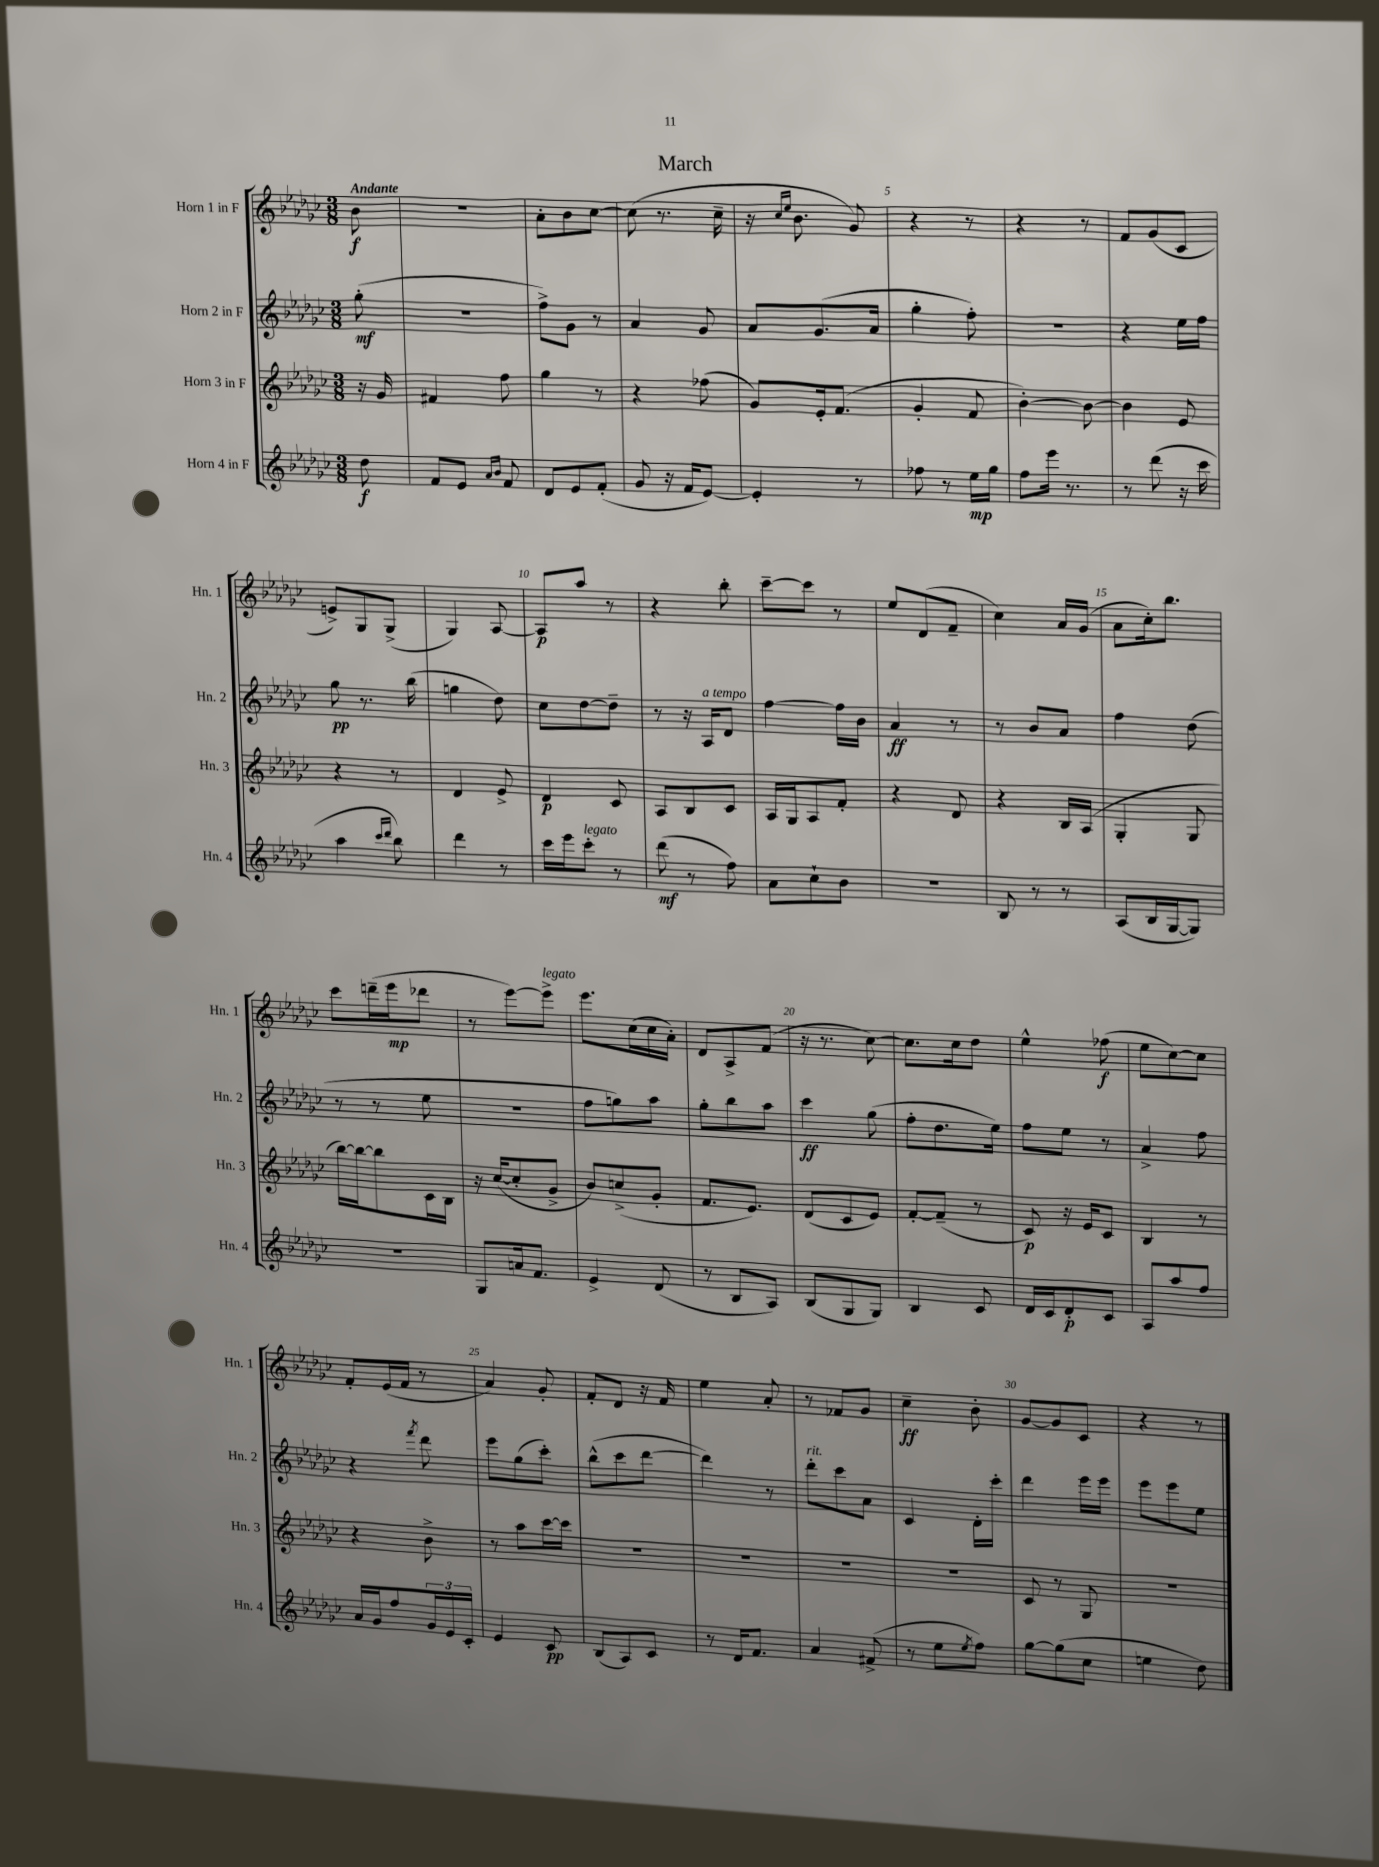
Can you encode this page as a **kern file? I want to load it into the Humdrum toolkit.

**kern	**dynam	**kern	**dynam	**kern	**dynam	**kern	**dynam
*part4	*part4	*part3	*part3	*part2	*part2	*part1	*part1
*staff4	*staff4	*staff3	*staff3	*staff2	*staff2	*staff1	*staff1
*I"Horn 4 in F	*	*I"Horn 3 in F	*	*I"Horn 2 in F	*	*I"Horn 1 in F	*
*I'Hn. 4	*	*I'Hn. 3	*	*I'Hn. 2	*	*I'Hn. 1	*
*clefG2	*	*clefG2	*	*clefG2	*	*clefG2	*
*k[b-e-a-d-g-c-]	*	*k[b-e-a-d-g-c-]	*	*k[b-e-a-d-g-c-]	*	*k[b-e-a-d-g-c-]	*
*M3/8	*	*M3/8	*	*M3/8	*	*M3/8	*
=	=	=	=	=	=	=	=
!	!	!	!	!	!	!LO:TX:a:B:t=Andante	!
8dd-\	f	16r	.	(8gg-'\	mf	8b-\	f
.	.	16g-/	.	.	.	.	.
=1	=1	=1	=1	=1	=1	=1	=1
8f/L	.	4f#X/	.	4.r	.	4.r	.
8e-/J	.	.	.	.	.	.	.
16qqa-/LL	.	.	.	.	.	.	.
16qqb-/JJ	.	.	.	.	.	.	.
8f/	.	8ff\	.	.	.	.	.
=2	=2	=2	=2	=2	=2	=2	=2
8d-/L	.	4gg-\	.	8ff^\L)	.	8a-'\L	.
8e-/	.	.	.	8g-\J	.	8b-\	.
(8f'/J	.	8r	.	8r	.	[8cc-\J	.
=3	=3	=3	=3	=3	=3	=3	=3
8g-/	.	4r	.	4a-/	.	(8cc-\]	.
16r	.	.	.	.	.	8.r	.
16f/KL	.	.	.	.	.	.	.
[8e-/J)	.	(8ff-X\	.	8g-/	.	.	.
.	.	.	.	.	.	16cc-~\	.
=4	=4	=4	=4	=4	=4	=4	=4
4e-'/]	.	8g-/L)	.	8a-/L	.	16r	.
.	.	.	.	.	.	16qqcc-/LL	.
.	.	.	.	.	.	16qqee-/JJ	.
.	.	.	.	.	.	8.b-\	.
.	.	16e-'/k	.	(8.g-/	.	.	.
.	.	(8.f/J	.	.	.	.	.
8r	.	.	.	.	.	8g-/)	.
.	.	.	.	16a-/Jk	.	.	.
=5	=5	=5	=5	=5	=5	=5	=5
8ff-X\	.	4g-'/	.	4gg-'\	.	4r	.
8r	.	.	.	.	.	.	.
16ee-\LL	mp	8f/	.	8ff'\)	.	8r	.
16gg-\JJ	.	.	.	.	.	.	.
=6	=6	=6	=6	=6	=6	=6	=6
8ff\L	.	[4b-'\)	.	4.r	.	4r	.
16eee-\Jk	.	.	.	.	.	.	.
8.r	.	.	.	.	.	.	.
.	.	8b-\_	.	.	.	8r	.
=7	=7	=7	=7	=7	=7	=7	=7
8r	.	4b-\]	.	4r	.	8f/L	.
(8ddd-\	.	.	.	.	.	(8g-/	.
16r	.	8e-/	.	16ee-\LL	.	8c-/J	.
16ccc-\	.	.	.	16ff\JJ	.	.	.
!!LO:LB:g=z
=8	=8	=8	=8	=8	=8	=8	=8
4aa-\	.	4r	.	8gg-\	pp	8en^/L)	.
.	.	.	.	8.r	.	8G-/	.
16qqccc-/LL	.	.	.	.	.	.	.
16qqddd-/JJ	.	.	.	.	.	.	.
8bb-\)	.	8r	.	.	.	(8G-^/J	.
.	.	.	.	(16bb-\	.	.	.
=9	=9	=9	=9	=9	=9	=9	=9
4ddd-\	.	4d-/	.	4ggn\	.	4G-/)	.
8r	.	8e-^/	.	8dd-\)	.	[8A-/	.
=10	=10	=10	=10	=10	=10	=10	=10
16ccc-\LL	.	4d-/	p	8cc-\L	.	8A-/L]	p
16eee-\J	.	.	.	.	.	.	.
!LO:TX:a:i:t=legato	!	!	!	!	!	!	!
8ccc-'\J	.	.	.	[8dd-\	.	8aa-/J	.
8r	.	8c-/	.	8dd-~\J]	.	8r	.
=11	=11	=11	=11	=11	=11	=11	=11
(8ddd-\	mf	8A-/L	.	8r	.	4r	.
8r	.	8B-/	.	16r	.	.	.
!	!	!	!	!LO:TX:a:i:t=a tempo	!	!	!
.	.	.	.	16A-/KL	.	.	.
8ff\)	.	8c-/J	.	8d-/J	.	8bb-'\	.
=12	=12	=12	=12	=12	=12	=12	=12
8a-\L	.	16A-/LL	.	[4ff\	.	[8ccc-~\L	.
.	.	16G-/J	.	.	.	.	.
8cc-`\	.	8A-/	.	.	.	8ccc-\J]	.
8b-\J	.	8f'/J	.	16ff\LL]	.	8r	.
.	.	.	.	16b-\JJ	.	.	.
=13	=13	=13	=13	=13	=13	=13	=13
4.r	.	4r	.	4a-/	ff	8ee-/L	.
.	.	.	.	.	.	(8d-/	.
.	.	8d-/	.	8r	.	8f~/J	.
=14	=14	=14	=14	=14	=14	=14	=14
8B-/	.	4r	.	8r	.	4cc-\)	.
8r	.	.	.	8b-/L	.	.	.
8r	.	16B-/LL	.	8a-/J	.	16a-/LL	.
.	.	(16A-/JJ	.	.	.	(16g-/JJ	.
=15	=15	=15	=15	=15	=15	=15	=15
(8A-/L	.	4G-'/	.	4ff\	.	8a-\L	.
16B-/L	.	.	.	.	.	16cc-'\k)	.
[16G-/J	.	.	.	.	.	8.bb-\J	.
8G-/J])	.	8G-/	.	(8dd-\	.	.	.
!!LO:LB:g=z
=16	=16	=16	=16	=16	=16	=16	=16
4.r	.	[16bb-\LL)	.	8r	.	8ccc-\L	.
.	.	16bb-\J_	.	.	.	.	.
.	.	8bb-\]	.	8r	.	(16dddn~\L	.
.	.	.	.	.	.	16eee-\J	mp
.	.	16c-\L	.	8ee-\	.	8ddd-X\J	.
.	.	16B-\JJ	.	.	.	.	.
=17	=17	=17	=17	=17	=17	=17	=17
8G-/L	.	16r	.	4.r	.	8r	.
.	.	([16cc-/KL	.	.	.	.	.
16an/k	.	8cc-'/]	.	.	.	[8eee-\L)	.
8.f/J	.	.	.	.	.	.	.
!	!	!	!	!	!	!LO:TX:a:i:t=legato	!
.	.	8g-^/J	.	.	.	8eee-^\J]	.
=18	=18	=18	=18	=18	=18	=18	=18
4e-^/	.	8b-/L)	.	8ff\L	.	8.eee-\L	.
.	.	(8ccn^/	.	8ggn\)	.	.	.
.	.	.	.	.	.	(16cc-\L	.
(8d-/	.	8g-'/J	.	8aa-\J	.	16cc-\	.
.	.	.	.	.	.	16a-'\JJ)	.
=19	=19	=19	=19	=19	=19	=19	=19
8r	.	8.f/L	.	8gg-'\L	.	8d-/L	.
8B-/L	.	.	.	8bb-\	.	8A-^/	.
.	.	8.e-/J)	.	.	.	.	.
8A-/J)	.	.	.	8aa-\J	.	(8f/J	.
=20	=20	=20	=20	=20	=20	=20	=20
(8B-/L	.	(8d-/L	.	4ccc-\	ff	16r	.
.	.	.	.	.	.	8.r	.
8G-/	.	8c-/	.	.	.	.	.
8G-/J)	.	8e-/J)	.	(8gg-\	.	[8cc-\)	.
=21	=21	=21	=21	=21	=21	=21	=21
4B-/	.	[8f'/L	.	8ff'\L	.	8.cc-\L]	.
.	.	(8f~/J]	.	8.dd-\	.	.	.
.	.	.	.	.	.	16cc-\k	.
8c-/	.	8r	.	.	.	8dd-\J	.
.	.	.	.	16ee-\Jk)	.	.	.
=22	=22	=22	=22	=22	=22	=22	=22
16d-/LL	.	8c-/)	p	8ff\L	.	4ee-^^\	.
16c-/J	.	.	.	.	.	.	.
8d-'/	p	16r	.	8ee-\J	.	.	.
.	.	16e-/KL	.	.	.	.	.
8c-/J	.	8c-/J	.	8r	.	(8ff-X\	f
=23	=23	=23	=23	=23	=23	=23	=23
8A-/L	.	4B-/	.	4a-^/	.	8ee-\L	.
8aa-/	.	.	.	.	.	[8cc-\)	.
8ff/J	.	8r	.	8ff\	.	8cc-\J]	.
!!LO:LB:g=z
=24	=24	=24	=24	=24	=24	=24	=24
16a-/LL	.	4r	.	4r	.	8f'/L	.
16g-/J	.	.	.	.	.	.	.
8ff/	.	.	.	.	.	(16e-/L	.
.	.	.	.	.	.	16f/JJ	.
.	.	.	.	8qfff/	.	.	.
24g-/L	.	8b-^\	.	8ddd-\	.	8r	.
24e-/	.	.	.	.	.	.	.
24c-'/JJ	.	.	.	.	.	.	.
=25	=25	=25	=25	=25	=25	=25	=25
4e-/	.	8r	.	8eee-\L	.	4a-/)	.
.	.	8aa-\L	.	(8gg-\	.	.	.
8c-/	pp	[16ccc-\L	.	8ccc-'\J)	.	8g-'/	.
.	.	16ccc-\JJ]	.	.	.	.	.
=26	=26	=26	=26	=26	=26	=26	=26
(8B-/L	.	4.r	.	(8bb-^^\L	.	8f'/L	.
8A-/)	.	.	.	8ccc-\	.	8d-/J	.
8c-/J	.	.	.	[8ddd-\J	.	16r	.
.	.	.	.	.	.	16f/	.
=27	=27	=27	=27	=27	=27	=27	=27
8r	.	4.r	.	4ddd-\])	.	4ee-\	.
16d-/KL	.	.	.	.	.	.	.
8.f/J	.	.	.	.	.	.	.
.	.	.	.	8r	.	8a-'/	.
=28	=28	=28	=28	=28	=28	=28	=28
!	!	!	!	!LO:TX:a:i:t=rit.	!	!	!
4a-/	.	4.r	.	8ddd-'\L	.	8r	.
.	.	.	.	8ccc-\	.	8f-X/L	.
(8f#X^/	.	.	.	8a-\J	.	8g-/J	.
=29	=29	=29	=29	=29	=29	=29	=29
8r	.	4.r	.	4c-/	.	4cc-~\	ff
8ee-\L	.	.	.	.	.	.	.
8qee-/	.	.	.	.	.	.	.
8ff\J)	.	.	.	16d-'\LL	.	8b-'\	.
.	.	.	.	16ccc-'\JJ	.	.	.
=30	=30	=30	=30	=30	=30	=30	=30
[8gg-\L	.	8c-/	.	4ddd-\	.	[8g-/L	.
(8gg-\]	.	8r	.	.	.	8g-/]	.
8cc-\J	.	8G-/	.	16eee-\LL	.	8c-/J	.
.	.	.	.	16eee-\JJ	.	.	.
=31	=31	=31	=31	=31	=31	=31	=31
4een\	.	4.r	.	8eee-\L	.	4r	.
.	.	.	.	8eee-\	.	.	.
8dd-\)	.	.	.	8ee-\J	.	8r	.
==	==	==	==	==	==	==	==
*-	*-	*-	*-	*-	*-	*-	*-
